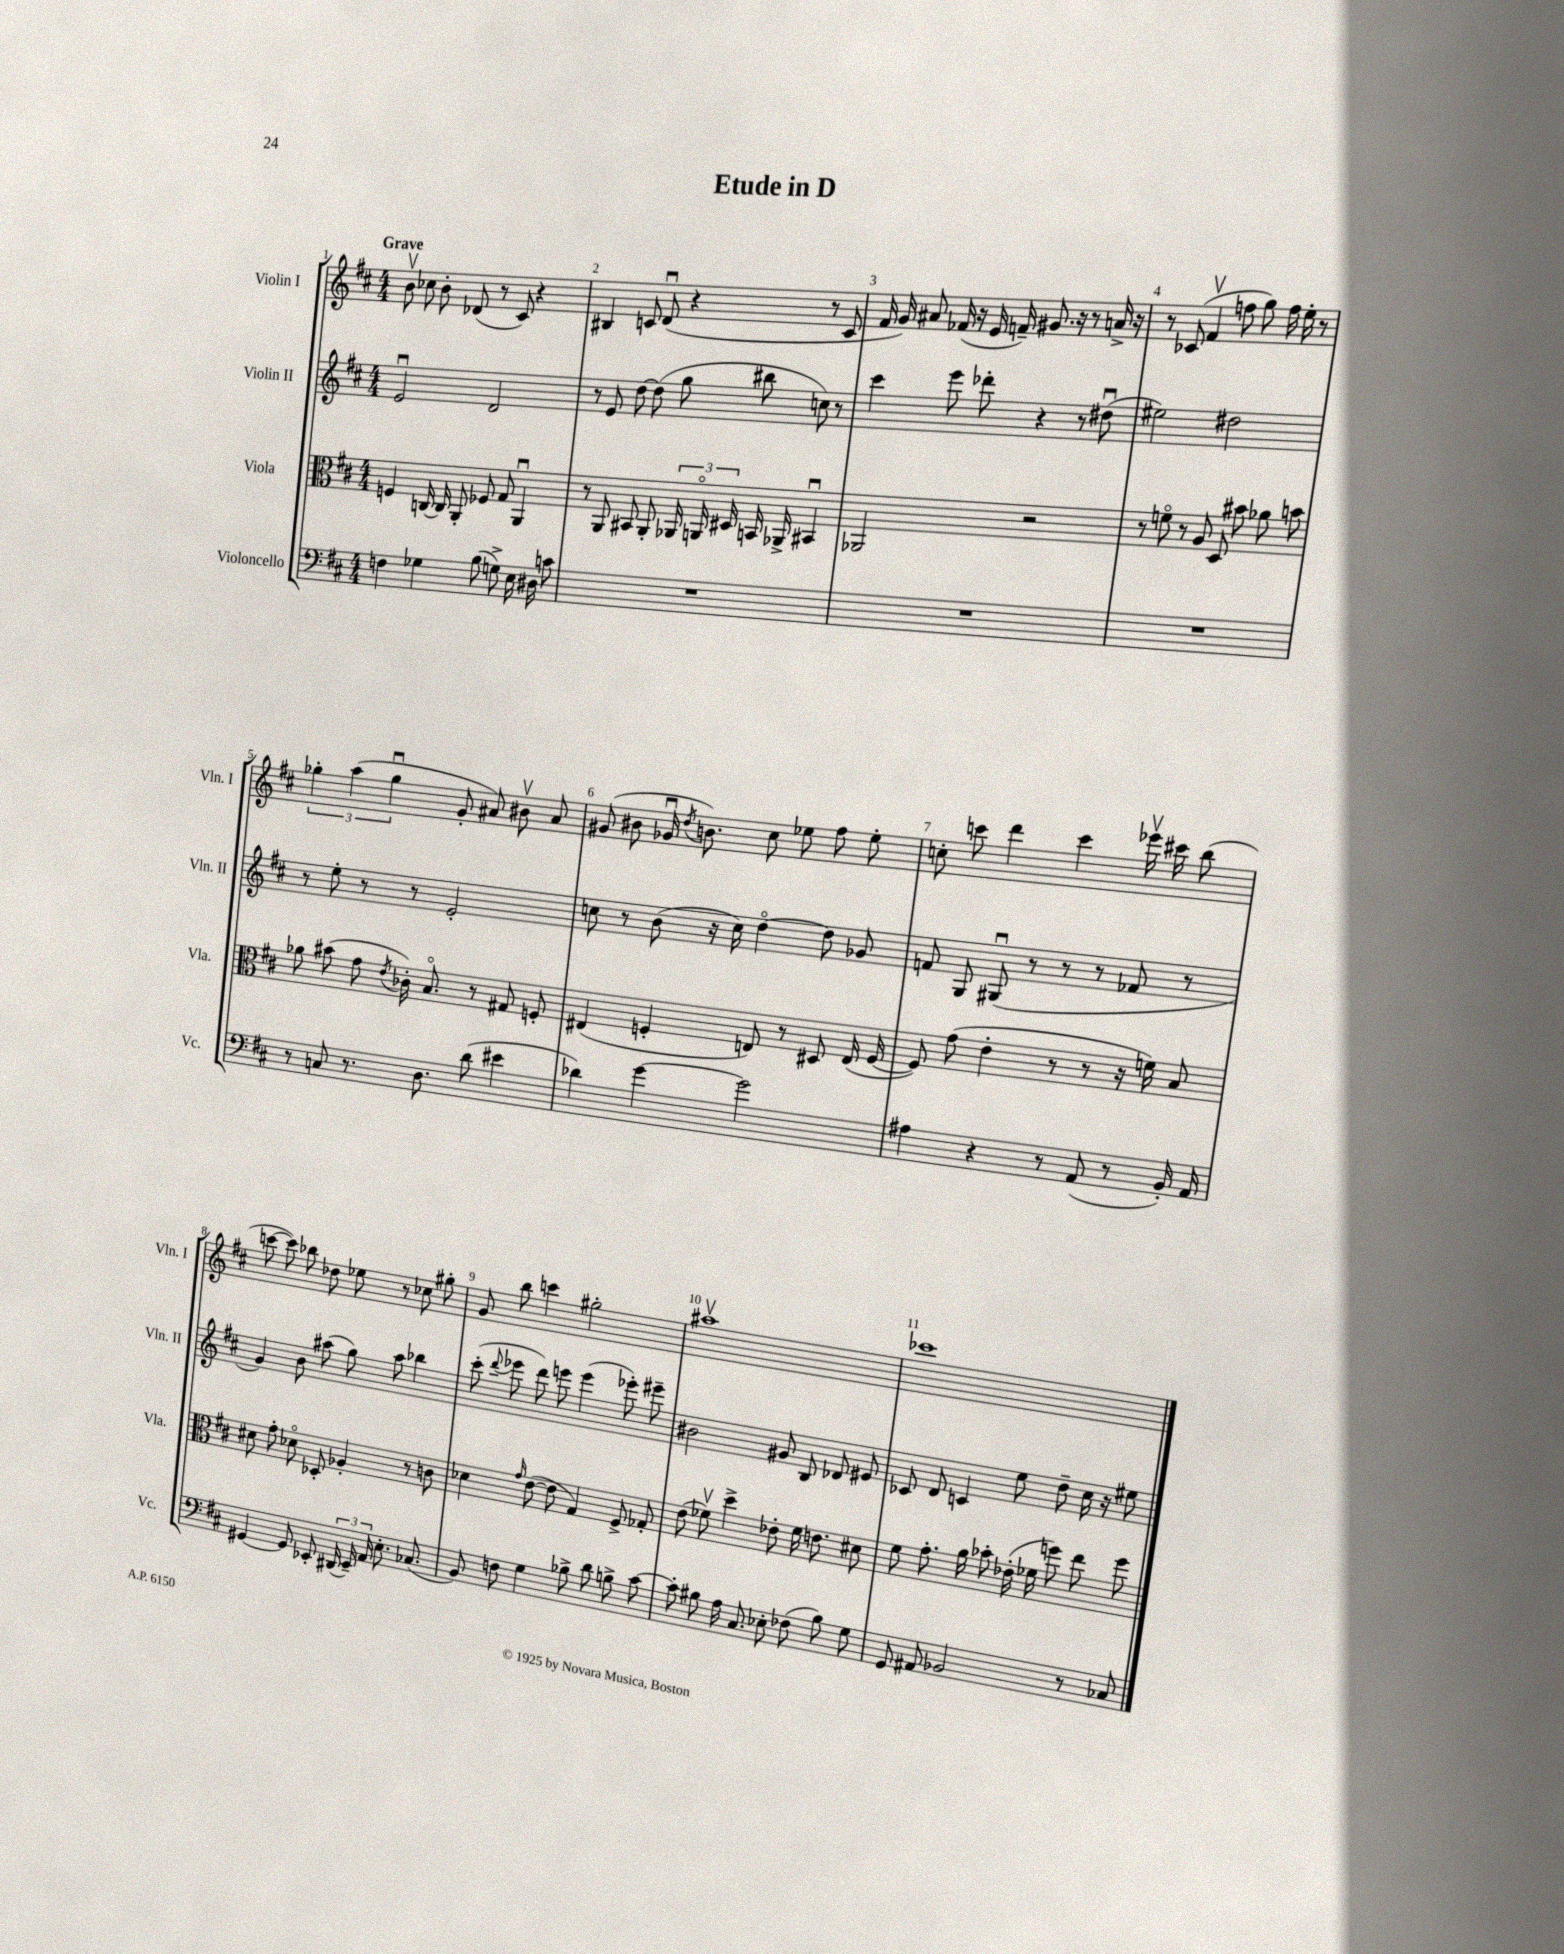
\header { title = "Etude in D" }
<<
\new StaffGroup <<
\new Staff = "s0" \with { instrumentName = "Violin I" shortInstrumentName = "Vln. I" } {
    \clef treble \key d \major \numericTimeSignature \time 4/4 \tempo "Grave"
    \autoBeamOff b'8\upbow ces''8 b'8-. des'8( r8 cis'8) r4 |
    bis4 c'8 d'8\downbow( r4 r8 c'8 |
    fis'16 g'16) ais'8 fes'16( r16 e'16 f'16--) gis'8. r16 r8 a'16-> r16 |
    r8 ces'8( fis'4\upbow f''8 g''8) f''16 e''16-. r8 |
    \tuplet 3/2 { ges''4-. a''4( ges''4\downbow } g'8-. ais'8) bis'8\upbow ais'8 |
    gis'8( bis'8 ges'16\downbow \acciaccatura { d''8 } b'8.) cis''8 ees''8 fis''8 ees''8-. |
    c''8-. c'''8 d'''4 c'''4 ees'''16\upbow cis'''16 b''8( |
    c'''8~ c'''8) bes''8 des''8 ees''8 r8 ces''8 gis''8-. |
    g'8 b''8 c'''4 gis''2-. |
    ais''1\upbow |
    ces'''1 \bar "|." |
}
\new Staff = "s1" \with { instrumentName = "Violin II" shortInstrumentName = "Vln. II" } {
    \clef treble \key d \major \numericTimeSignature \time 4/4
    \autoBeamOff e'2\downbow d'2 |
    r8 e'8 d''8~ d''8( g''8 bis''8 c''8) r8 |
    cis'''4 e'''8 des'''8-. r4 r8 dis''8\downbow( |
    eis''2) dis''2 |
    r8 e''8-. r8 r8 e'2-. |
    c''8 r8 b'8( r16 c''16) d''4~\flageolet d''8 ges'8 |
    f'8 g8 gis8\downbow( r8 r8 r8 fes'8 r8 |
    g'4) b'8 ais''8( g''8) ais''8 bes''4 |
    cis'''8-.( \appoggiatura { d'''8 } ees'''8 d'''8) e'''8 e'''4( ees'''8-.) eis'''8-- |
    bis'2 gis'8 b8 des'8 eis'8 |
    ces'8 d'8 c'4 e''8 d''8-- cis''16 r16 eis''8 \bar "|." |
}
\new Staff = "s2" \with { instrumentName = "Viola" shortInstrumentName = "Vla." } {
    \clef alto \key d \major \numericTimeSignature \time 4/4
    \autoBeamOff f4 c16~ c16 a,8-. fes8 g8 a,4\downbow |
    r8 a,8 bis,8 a,8-. \tuplet 3/2 { aes,16 a,16\flageolet dis16 } b,16 aes,16-> bis,4\downbow |
    aes,2 r2 |
    r8 f'8\flageolet r8 a8 d8 bis'8 aes'8 b'8 |
    aes'8 bis'8( g'8 \acciaccatura { e'8 } ces'16-.) b8.\flageolet r8 gis8 f8-. |
    eis4( f4-. e8) r8 dis8 e16( f16~ |
    f8) g'8( e'4-. r8 r8 r16 f'16) b8 |
    dis'8 g'8-. des'8\flageolet des8-. aes4-. r8 c'8 |
    des'4 \grace { g'16 } e'8~( e'8 g4) fis8-> ges8-. |
    e'8( fes'8\upbow) d''4-> ees'8-. fes'16 e'8. dis'8 |
    fis'8 g'8.-. a'16 bes'8-. ees'16-.( fes'16 f''8) e''8 f''8 \bar "|." |
}
\new Staff = "s3" \with { instrumentName = "Violoncello" shortInstrumentName = "Vc." } {
    \clef bass \key d \major \numericTimeSignature \time 4/4
    \autoBeamOff f4 ges4 b8( g8->) e16 dis16 c'8 |
    R1 |
    R1 |
    R1 |
    r8 c8 r8. d8. d'8( eis'4 |
    des'4) g'4~ g'2 |
    ais4 r4 r8 a,8( r8 b,16-.) a,16 |
    gis,4~ gis,8 ees,8-. \tuplet 3/2 { dis,16( ees,16--) a,16 } e8.-. ces8.( |
    b,8) f8 g4 bes8-> d'8 b8-> cis'8~ |
    cis'8-. bis8 a16 cis8. ees8-. fes8( bis8) g8 |
    g,8 ais,8 bes,2 r8 ces8 \bar "|." |
}
>>
>>
\layout { \context { \Score \override BarNumber.break-visibility = ##(#f #t #t) barNumberVisibility = #all-bar-numbers-visible } }
